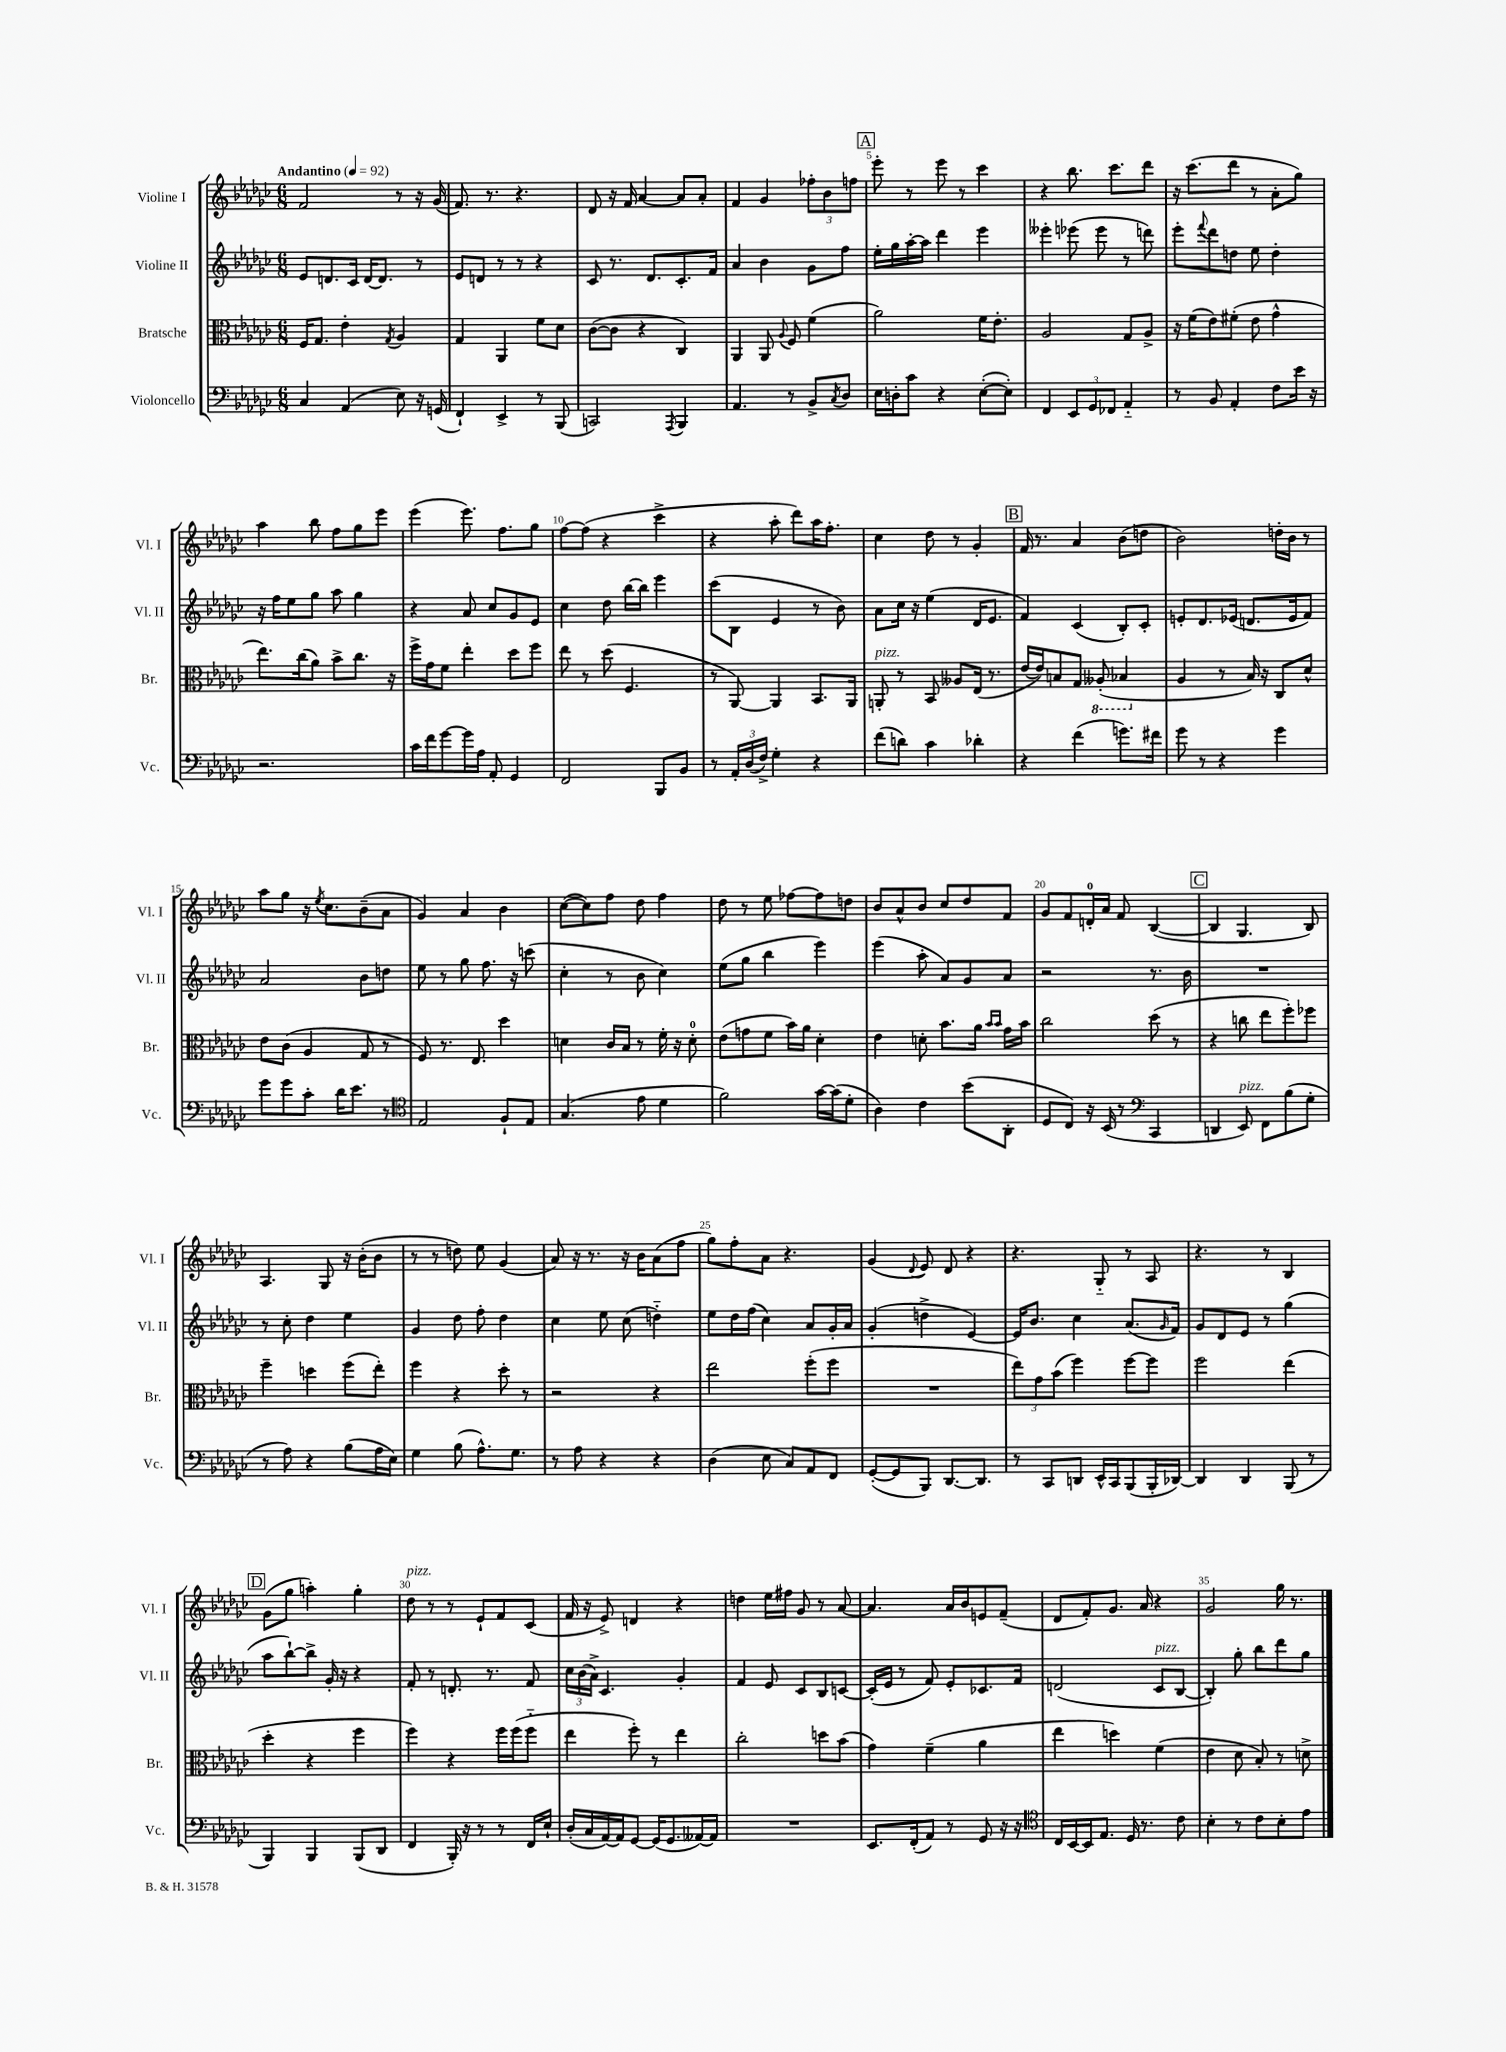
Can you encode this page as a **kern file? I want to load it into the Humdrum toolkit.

**kern	**kern	**kern	**kern
*staff4	*staff3	*staff2	*staff1
*clefF4	*clefC3	*clefG2	*clefG2
*k[b-e-a-d-g-c-]	*k[b-e-a-d-g-c-]	*k[b-e-a-d-g-c-]	*k[b-e-a-d-g-c-]
*M6/8	*M6/8	*M6/8	*M6/8
*MM92	*MM92	*MM92	*MM92
4C-/	16F/LK	8e-/L	2f/
.	8.G-/J	.	.
.	.	8.d/	.
(4AA-/	4e-'\	.	.
.	.	16c-/Jk	.
.	.	[16d/LK	.
.	.	8.d/]J	.
.	8qG-/	.	.
8E-\)	4A-/	.	8r
16r	.	8r	16r
(16GG/	.	.	(16g-/
=	=	=	=
4FF`/)	4G-/	8e-/L	8.f/)
.	.	8d/J	.
.	.	.	8.r
4EE-^/	4AA-/	8r	.
.	.	8r	4.r
8r	8f\L	4r	.
(8BBB-/	8d-\J	.	.
=	=	=	=
2CC/)	([8c-\L	8c-/	8d-/
.	8c-\]J	8.r	16r
.	.	.	16f/
.	4r	.	[4a-/
.	.	8.d-/L	.
8qAAA-/	.	.	.
4BBB-/	4C-/)	8.c-'/	8a-/]L
.	.	.	8a-'/J
.	.	16f/Jk	.
=	=	=	=
4.AA-/	4AA-/	4a-/	4f/
.	8AA-/	4b-\	4g-/
.	8qqA-/	.	.
8r	8F/	.	.
8BB-^/L	(4f\	8g-\L	12ff-'\L
.	.	.	12b-\
8qC-/	.	.	.
8D-/J	.	8ff\J	.
.	.	.	12ff\J
=	=	=	=
16E-\LL	2a-\)	16ee-'\LL	8eee-'\
16D'\J	.	16gg-\	.
8c-\J	.	[16aa-'\	8r
.	.	16aa-\]JJ	.
4r	.	4ddd-\	8eee-\
.	.	.	8r
([8E-'\L	16f\LK	4eee-\	4ccc-\
.	8.e-'\J	.	.
8E-'\]J)	.	.	.
=	=	=	=
4FF/	2A-/	4eee--'\	4r
12EE-/L	.	(8eee-\	8.bb-\
12GG-/	.	.	.
.	.	8eee-\	.
12FF-/J	.	.	.
.	.	.	8.ccc-\L
4AA-'~/	8G-/L	8r	.
.	8A-^/J	8ddd\)	8ddd-\J
=	=	=	=
8r	16r	8eee-'\L	16r
.	(16f\LK	.	(8.ccc-\L
.	.	8qqfff/	.
8BB-/	8e-\)	8ddd-\	.
4AA-'/	(8f#'\J	8dd\J	8ddd-\J
.	8e-\	8ee-\	8r
8F\L	4g-^^\	4dd'\	8a-'\L
16e-\Jk	.	.	8gg-\J)
16r	.	.	.
=	=	=	=
2.r	8.ee-\L)	16r	4aa-\
.	.	16ff\LK	.
.	.	8ee-\	.
.	(16cc-\k	.	.
.	8a-\J)	8gg-\J	8bb-\
.	8b-^\L	8aa-\	8ff\L
.	8.cc-\J	4gg-\	8gg-\
.	.	.	8eee-\J
.	16r	.	.
=	=	=	=
16c-\LL	16ff^\LL	4r	(4eee-\
16f\J	16g-\J	.	.
[8g-\	8f\J	.	.
16g-\]L	4ee-'\	8a-/	8.eee-\)
16A-\JJ	.	.	.
8AA-'/	.	8cc-/L	.
.	.	.	8.ff\L
4GG-/	8dd-\L	8g-/	.
.	8ff\J	8e-/J	8gg-\J
=	=	=	=
2FF/	8ee-\	4cc-\	[8ff\L
.	8r	.	(8ff\]J
.	(8dd-\	8dd-\	4r
.	4.F/	[16bb-\LL	.
.	.	16bb-\]JJ	.
8BBB-/L	.	4eee-\	4ccc-^\
8BB-/J	.	.	.
=	=	=	=
8r	8r	(8ccc-\L	4r
24AA-'/LL	[8AA-/)	8B-\J	.
(24D-/	.	.	.
24F^/JJ)	.	.	.
4G-'\	4AA-/]	4e-/	8aa-'\
.	.	.	8ddd-\L)
4r	8.BB-/L	8r	16aa-\K
.	.	.	8.ff'\J
.	.	8b-\)	.
.	16AA-/Jk	.	.
=	=	=	=
(8f\L	8AA'/	8a-\L	4cc-\
8d\J)	8r	16cc-\Jk	.
.	.	16r	.
4c-\	8BB-/	(4ee-\	8dd-\
.	8A--/L	.	8r
4d-'\	(16E-/Jk	16d-/LK	4g-'/
.	8.r	8.e-/J	.
=	=	=	=
4r	[16e-/LL	4f/)	16f/
.	16e-/]J)	.	8.r
.	8B/	.	.
(4f\	8G-/J	(4c-/	4a-/
.	(8AA--'/	.	.
8.g\L)	4BB-/	8B-'/L)	(8b-\L
.	.	8c-'/J	8dd\J
16f#\Jk	.	.	.
=	=	=	=
8g-\	4A-/	8e'/L	2b-\)
8r	.	8.d-/	.
4r	8r	.	.
.	.	(16e-/Jk	.
.	16B-/)	8.d/L	.
.	16r	.	.
4g-\	8C-/L	.	16dd'\LL
.	.	16e-/k	16b-\JJ
.	8d-^^/J	8f/J)	8r
=	=	=	=
8g-\L	8e-\L	2a-/	8aa-\L
8g-\	(8c-\J	.	8gg-\J
8c-'\J	4A-/	.	16r
.	.	.	8qee-/
.	.	.	8.cc-\L
16d-\LK	.	.	.
8.e-\J	.	.	.
.	8G-/	8b-\L	(8b-~\
8r	8r	8dd\J	8a-\J
=	=	=	=
*clefC4	*	*	*
2E-/	8F/)	8ee-\	4g-/)
.	8.r	8r	.
.	.	8gg-\	4a-/
.	8.E-/	.	.
.	.	8.ff\	.
8F`/L	4dd-\	.	4b-\
.	.	16r	.
8E-/J	.	(8ccc\	.
=	=	=	=
(4.G-/	4d\	4cc-'\	([8cc-\L
.	.	.	8cc-\])
.	16c-/LL	8r	8ff\J
.	16B-/JJ	.	.
8e-\	8r	8b-\	8dd-\
4d-\	16f'\	4cc-\)	4ff\
.	16r	.	.
.	8d'\	.	.
=	=	=	=
2f\)	(8e-\L	(8ee-\L	8dd-\
.	8g\	8gg-\J	8r
.	8f\J	4bb-\	8ee-\
.	16b-\LL)	.	[8ff-\L
.	16a-\JJ	.	.
[16g-\LL	4d-'\	4eee-\)	8ff-\]
(16g-\]J	.	.	.
8d-'\J	.	.	8dd\J
=	=	=	=
4A-\)	4e-\	(4eee-\	8b-/L
.	.	.	8a-^^/
4c-\	8d'\	8aa-'\	8b-/J
.	8.b-\L	8a-/L)	8cc-/L
(8b-\L	.	8g-/	8dd-/
.	16a-\Jk	.	.
.	16qqb-/LL	.	.
.	16qqb-/JJ	.	.
8AA-'\J	16g-\LL	8a-/J	8f/J
.	16b-\JJ	.	.
=	=	=	=
8D-/L	2cc-\	2r	8g-/L
8C-/J)	.	.	8f/
16r	.	.	16d'/L
(16BB-/	.	.	16a-/JJ
8r	.	.	8f/
*clefF4	*	*	*
4CC-/	(8dd-\	8.r	([4B-/
.	8r	.	.
.	.	16b-\	.
=	=	=	=
4DD/	4r	2.r	4B-/]
8EE-/)	8cc\	.	4.G-/
8FF\L	8ee-\L	.	.
(8B-\	8ff'\)	.	.
8G-'\J	8ff-\J	.	8B-/)
=	=	=	=
8r	4ff~\	8r	4.A-/
8A-\)	.	8cc-'\	.
4r	4dd\	4dd-\	.
.	.	.	8G-/
(8B-\L	(8ff\L	4ee-\	16r
.	.	.	(16b-'\LK
16A-\L	8ee-'\J)	.	8b-\J
16E-\JJ)	.	.	.
=	=	=	=
4G-\	4ff\	4g-/	8r
.	.	.	8r
(8B-\	4r	8dd-\	8dd\)
8.A-^^\L)	.	8ff'\	8ee-\
.	8dd-'\	4dd-\	(4g-/
8.G-\J	.	.	.
.	8r	.	.
=	=	=	=
8r	2r	4cc-\	8a-/)
8A-\	.	.	16r
.	.	.	8.r
4r	.	8ee-\	.
.	.	(8cc-\	16r
.	.	.	16b-\LK
4r	4r	4dd'~\)	(8a-\
.	.	.	8ff\J
=	=	=	=
(4D-\	2ee-\	8ee-\L	8gg-\L)
.	.	16dd-\L	8ff'\
.	.	(16ff\JJ	.
8E-\	.	4cc-\)	8a-\J
8C-/L)	.	.	4.r
8AA-/	(8ff'\L	8a-/L	.
8FF/J	8ff\J	16g-'/L	.
.	.	16a-/JJ	.
=	=	=	=
([8GG-'/L	2.r	(4g-'/	(4g-/
8GG-/]	.	.	.
.	.	.	8qqd-/
8BBB-/J)	.	4dd^\	8e-/)
[8.DD-/L	.	.	8d-/
.	.	[4e-/)	4r
8.DD-/]J	.	.	.
=	=	=	=
8r	12ee-\L)	16e-/]LK	4.r
.	.	8.b-/J	.
.	12g-\	.	.
8CC-/L	.	.	.
.	(12b-\J	.	.
8DD/J	4ff\)	4cc-\	.
16EE-^^/LL	.	.	8G-'~/
16CC-/J	.	.	.
(8BBB-/	[8ff\L	(8.a-/L	8r
16BBB-'/L	8ff\]J	.	8A-/
.	.	16qqg-/	.
[16DD-/JJ)	.	16f/Jk)	.
=	=	=	=
4DD-/]	2ff\	8g-/L	4.r
.	.	8d-/	.
4DD-/	.	8e-/J	.
.	.	8r	8r
(8BBB-/	(4ee-\	(4gg-\	4B-/
8r	.	.	.
=	=	=	=
4BBB-/)	4dd-'\	8aa-\L	(8g-\L
.	.	[8bb-`\)	8gg-\J
4BBB-/	4r	8bb-^\]J	4aa'\)
.	.	16g-'/	.
.	.	16r	.
(8BBB-/L	4ff\	4r	4gg-'\
8DD-/J	.	.	.
=	=	=	=
4FF/	4ff\)	8f'/	8dd-\
.	.	8r	8r
16BBB-'/)	4r	8.d'/	8r
16r	.	.	.
8r	.	.	8e-`/L
.	.	8.r	.
8r	16ff\LL	.	8f/
.	(16ff\J	.	.
16FF/LL	8ff'~\J	8f/	(8c-/J
16E-`/JJ	.	.	.
=	=	=	=
(16D-'/LL	4ee-\	24cc-\LL	16f/
.	.	(24b-\	.
16C-/	.	.	16r
.	.	24a-^\JJ)	.
[16AA-/)	.	4.c-/	8e-^/)
16AA-/]J	.	.	.
[8GG-/J	8ff'\)	.	4d/
(16GG-/]LK	8r	.	.
8.GG-/	.	.	.
.	4ee-\	4g-'/	4r
[16AA--/L)	.	.	.
16AA--/]JJ	.	.	.
=	=	=	=
2.r	2cc-'\	4f/	4dd\
.	.	8e-/	16ee-\LL
.	.	.	16ff#\JJ
.	.	8c-/L	8g-/
.	8dd\L	8B-/	8r
.	(8b-\J	[8c/J	[8a-/
=	=	=	=
8.EE-/L	4g-\)	(16c'/]LL	4.a-/]
.	.	16e-/JJ	.
.	.	8r	.
(16FF'/k	.	.	.
8AA-/J)	(4f~\	8f/)	.
8r	.	8e-'/L	16a-/LL
.	.	.	16b-/J
8GG-/	4a-\	8.c-/	8e/
16r	.	.	(8f~/J
16r	.	16f/Jk	.
=	=	=	=
*clefC4	*	*	*
16C-/LL	4ee-\	(2d/	8d-/L
[16BB-/	.	.	.
16BB-/]J	.	.	8f'/)
8.E-/J	.	.	.
.	4dd\)	.	8.g-/J
16D-/	.	.	.
8.r	.	.	16a-/
.	(4f\	8c-/L	4r
8c-\	.	[8B-/J	.
=	=	=	=
4B-'\	4e-\	4B-'/])	2g-/
8r	8d-\	8gg-'\	.
8c-\L	8B-'/)	8bb-\L	.
8B-'\	8r	8ddd-\	16gg-\
.	.	.	8.r
8e-\J	8d^\	8gg-\J	.
==	==	==	==
*-	*-	*-	*-
